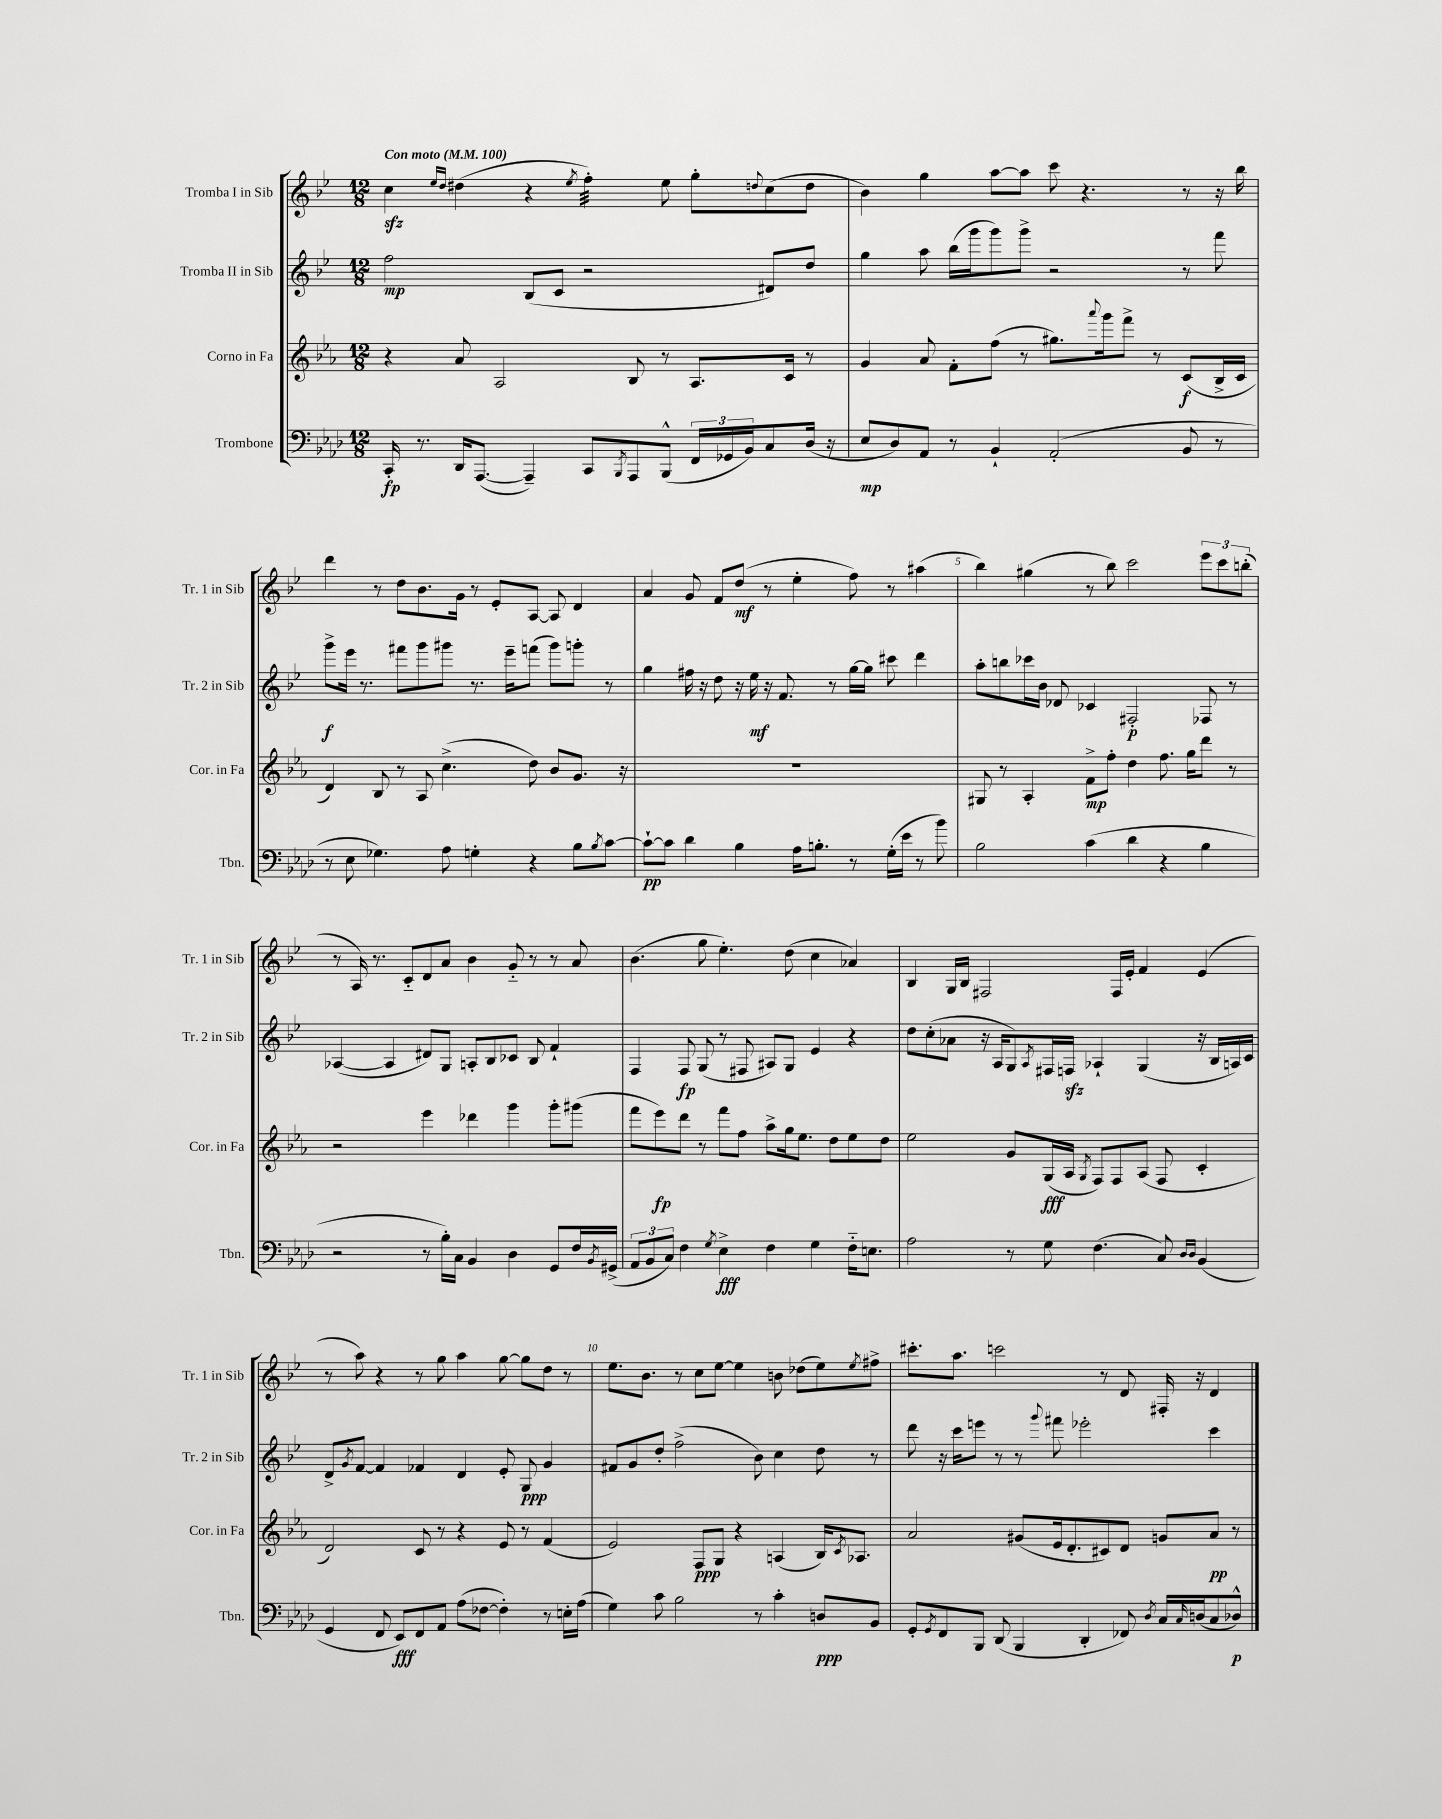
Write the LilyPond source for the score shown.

<<
\new StaffGroup <<
\new Staff = "s0" \with { instrumentName = "Tromba I in Sib" shortInstrumentName = "Tr. 1 in Sib" } {
    \clef treble \key bes \major \numericTimeSignature \time 12/8 \tempo "Con moto" 4 = 100
    c''4\sfz \grace { ees''16 d''16 } dis''4( r4 \acciaccatura { ees''8 } f''4:32-.) ees''8 g''8-. \appoggiatura { d''8 } c''8( d''8 |
    bes'4) g''4 a''8~ a''8 c'''8 r4. r8 r16 bes''16 |
    d'''4 r8 d''8 bes'8. g'16 r8 ees'8-. a8~ a8 d'4 |
    a'4 g'8 f'8 d''8\mf( r8 ees''4-. f''8) r8 ais''4( |
    bes''4) gis''4( r8 bes''8) c'''2 \tuplet 3/2 { ees'''8 c'''8 b''8-.( } |
    r8 a16) r8. c'8-_ d'8 a'8 bes'4 g'8-_ r8 r8 a'8 |
    bes'4.( g''8 ees''4.-.) d''8( c''4 aes'4) |
    bes4 g16 bes16 fis2 fis16 ees'16-. f'4 ees'4( |
    r8 a''8) r4 r8 g''8 a''4 g''8~ g''8 d''8 r8 |
    ees''8. bes'8. r8 c''8 ees''8~ ees''4 b'8 des''8( ees''8) \acciaccatura { ees''8 } fis''8-> |
    cis'''8.-. a''8. c'''2 r8 d'8 fis16-. r16 d'4 \bar "|." |
}
\new Staff = "s1" \with { instrumentName = "Tromba II in Sib" shortInstrumentName = "Tr. 2 in Sib" } {
    \clef treble \key bes \major \numericTimeSignature \time 12/8
    f''2\mp bes8( c'8 r2 dis'8) d''8 |
    g''4 a''8 bes''16( g'''16 g'''8) g'''8-> r2 r8 f'''8 |
    g'''8->\f ees'''16 r8. fis'''8 g'''8 gis'''8 r8. ees'''16-- f'''8( gis'''8) g'''8-. r8 |
    g''4 fis''16 r16 d''8 r16 ees''16\mf r16 f'8. r8 g''16~ g''16 cis'''8 d'''4 |
    a''8-. b''8 ces'''16 bes'16 des'8 ces'4 fis2-.\p fes8 r8 |
    aes4~( aes4 dis'8) g8 a8-. bes8 ces'8 bes8 f'4-! |
    f4 f8\fp g8( r8 fis8 ais8) g8 ees'4 r4 |
    d''8 c''8-.( aes'8 r16 a16 g8) \acciaccatura { a8 } fis16 f16\sfz aes4-! g4( r16 bes16 a16) c'16 |
    d'8-> \acciaccatura { g'8 } f'8~ f'4 fes'4 d'4 ees'8-. g8\ppp g'4 |
    fis'8 g'8 d''8-. f''2->( bes'8) c''4 d''8 r8 |
    d'''8 r16 c'''16 e'''8 r8 r8 \appoggiatura { g'''8 } fis'''8 ees'''2-. c'''4 \bar "|." |
}
\new Staff = "s2" \with { instrumentName = "Corno in Fa" shortInstrumentName = "Cor. in Fa" } {
    \clef treble \key ees \major \numericTimeSignature \time 12/8
    r4 aes'8 aes2 bes8 r8 aes8. c'16 r8 |
    g'4 aes'8 f'8-. f''8( r8 gis''8.) \appoggiatura { aes'''8 } g'''16 f'''8-> r8 c'8\f( bes16-> c'16 |
    d'4) bes8 r8 aes8 c''4.->( d''8) bes'8 g'8. r16 |
    R1. |
    gis8 r8 aes4-. f'8->\mp f''8-. d''4 f''8. g''16 d'''8 r8 |
    r2 ees'''4 des'''4 g'''4 g'''8-. gis'''8( |
    f'''8 ees'''8\fp) d'''8 r8 f'''8 f''8 aes''8-> g''16 ees''8. d''8 ees''8 d''8 |
    ees''2 g'8 g16\fff( aes16 \acciaccatura { g8 } f8) f8 aes8( f8 c'4-. |
    d'2) c'8 r8 r4 ees'8 r8 f'4( |
    ees'2) f8\ppp g8 r4 a4( bes16) \acciaccatura { c'8 } aes8. |
    aes'2 gis'8( ees'16 d'8.-. cis'8) d'8 g'8 aes'8\pp r8 \bar "|." |
}
\new Staff = "s3" \with { instrumentName = "Trombone" shortInstrumentName = "Tbn." } {
    \clef bass \key aes \major \numericTimeSignature \time 12/8
    c,16-.\fp r8. des,16 aes,,8.~( aes,,4--) c,8 \acciaccatura { bes,,8 } aes,,8 bes,,8-^( \tuplet 3/2 { f,16 ges,16 bes,16) } c8 des16( r16 |
    ees8\mp des8) aes,8 r8 bes,4-! aes,2-.( bes,8 r8 |
    r8 ees8 ges4.) aes8 g4-. r4 bes8 \acciaccatura { bes8 } c'8~ |
    c'8~-!\pp c'8 des'4 bes4 aes16 b8.-. r8 g16-.( ees'16 r8 bes'8) |
    bes2 c'4( des'4 r4 bes4 |
    r2 r8 bes16-.) c16 bes,4 des4 g,8 f16 \acciaccatura { bes,8 } gis,16->( |
    \tuplet 3/2 { aes,8 bes,8 c8) } f4 \acciaccatura { g8 } ees4->\fff f4 g4 f16-_ e8. |
    aes2 r8 g8 f4.( c8) \grace { des16 des16 } bes,4( |
    g,4 f,8 ees,8\fff) f,8 aes,8 aes8( fes8~ fes4-.) r8 e16-. aes16( |
    g4) c'8 bes2 r8 c'4-. d8\ppp bes,8 |
    g,8-. \acciaccatura { g,8 } f,8 bes,,8 des,8( bes,,4 des,4-. fes,8) \acciaccatura { des8 } c16 \grace { c16 } d16( c8 des8-^\p) \bar "|." |
}
>>
>>
\layout { \context { \Score \override BarNumber.break-visibility = ##(#f #t #t) barNumberVisibility = #(every-nth-bar-number-visible 5) } }
